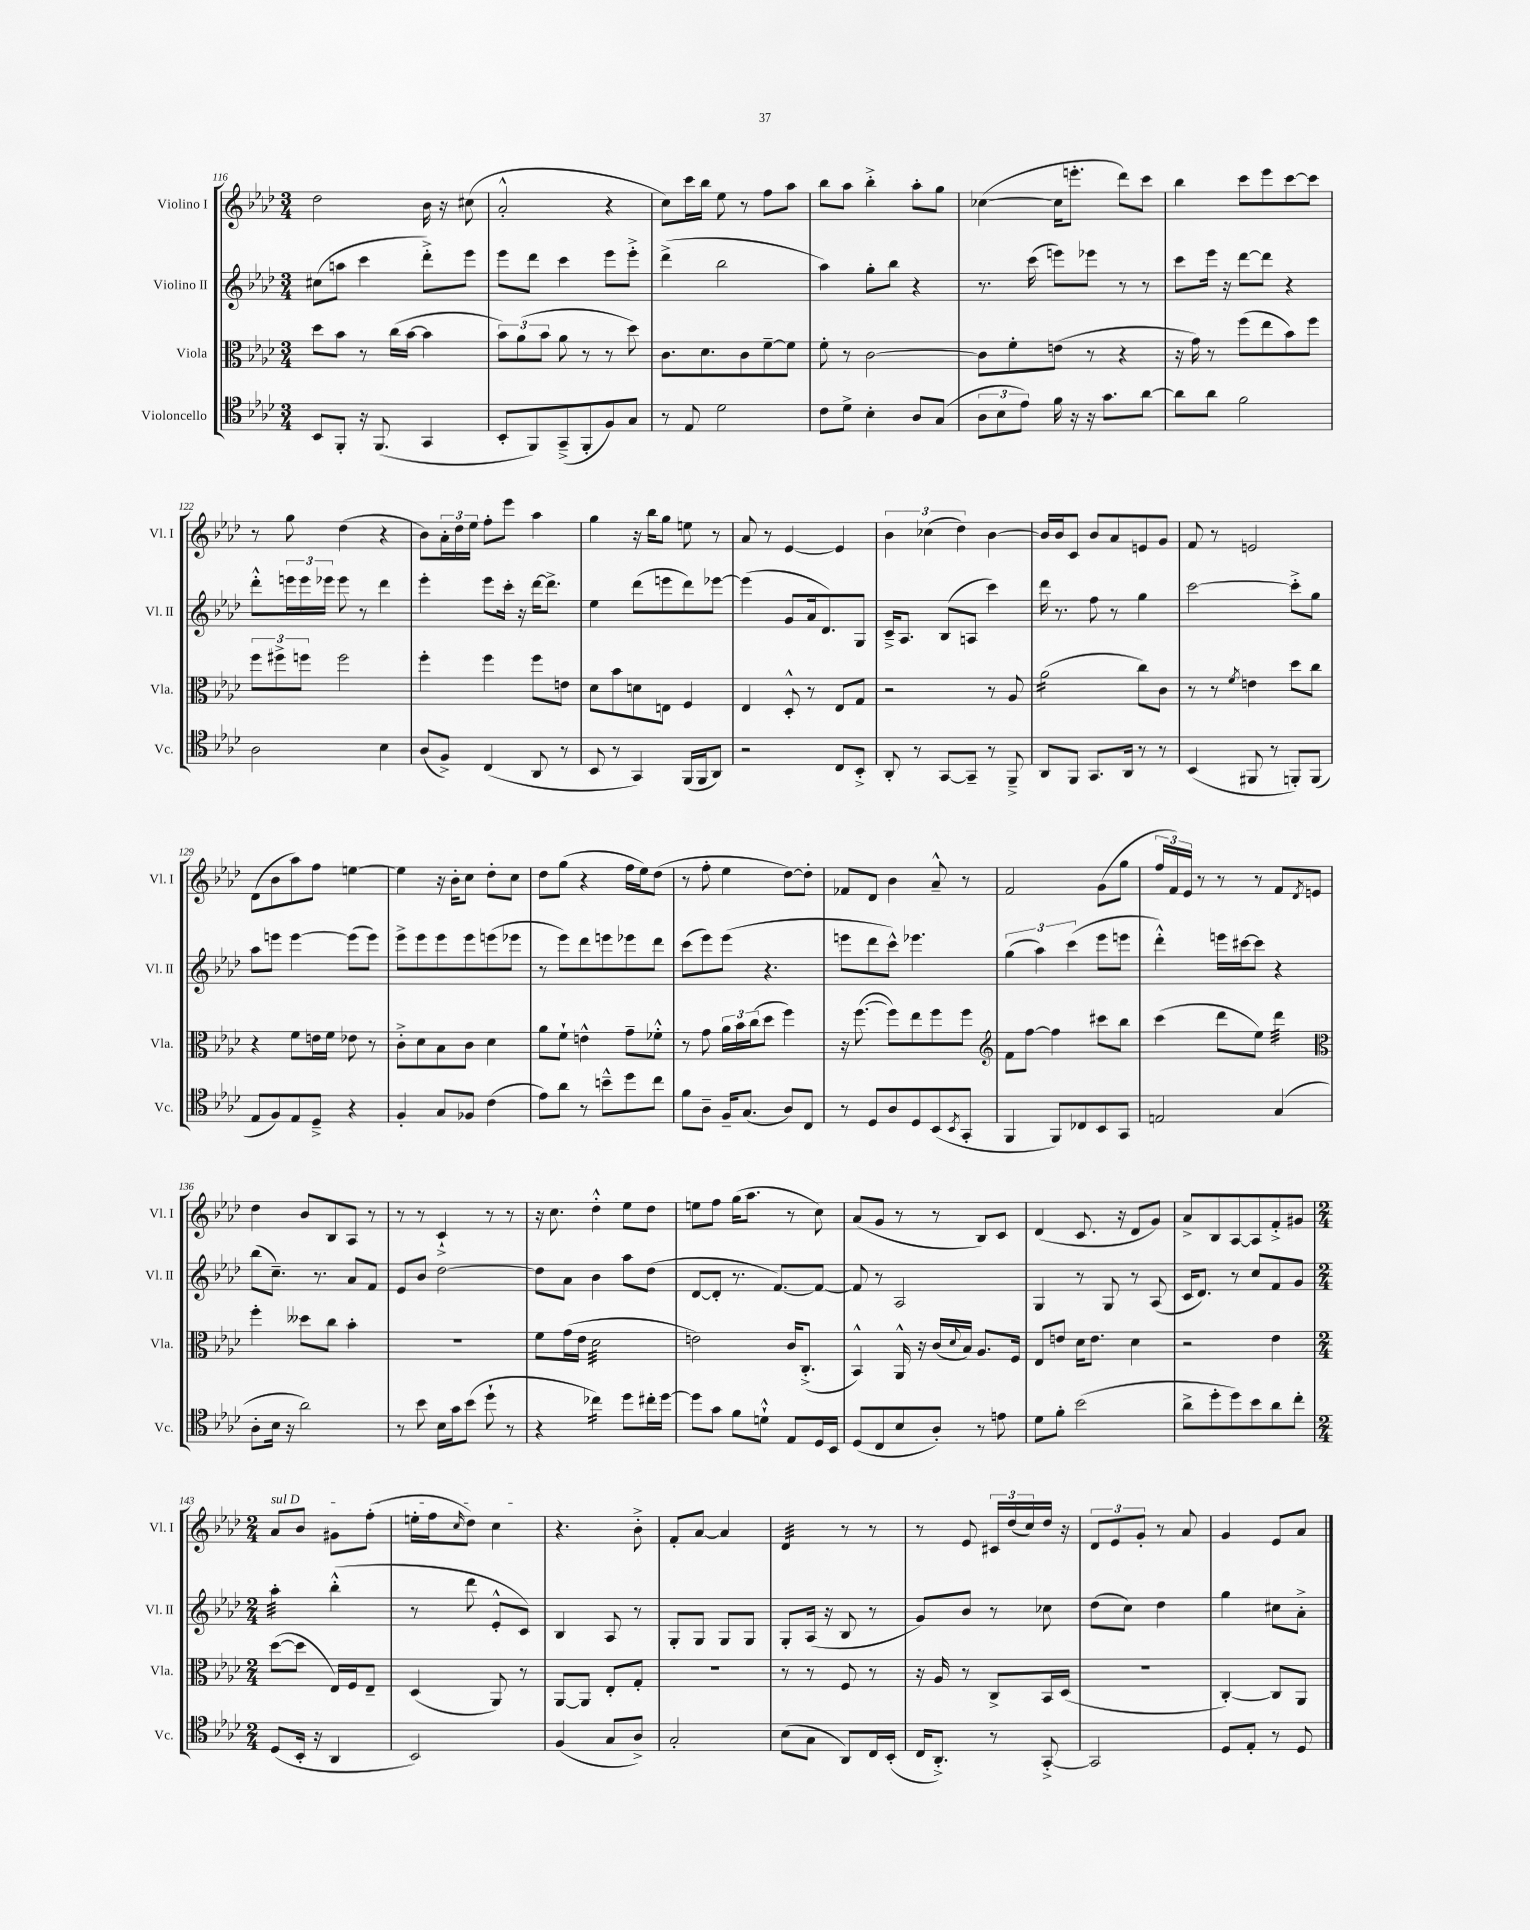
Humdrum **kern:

**kern	**kern	**kern	**kern
*staff4	*staff3	*staff2	*staff1
*clefC4	*clefC3	*clefG2	*clefG2
*k[b-e-a-d-]	*k[b-e-a-d-]	*k[b-e-a-d-]	*k[b-e-a-d-]
*M3/4	*M3/4	*M3/4	*M3/4
8BB-	8dd-	(8cc#	2dd-
8FF'	8b-	8aa	.
16r	8r	4ccc	.
(8.FF	.	.	.
.	(16cc	.	.
.	[16b-	.	.
4GG	4b-]	8ddd-'^)	16b-
.	.	.	16r
.	.	8eee-	(8cc#
=	=	=	=
8BB-'	12b-)	8eee-	2a-'^^
.	(12a-	.	.
8FF)	.	8ddd-	.
.	12b-	.	.
(8GG~^	8a-	4ccc	.
8FF'	8r	.	.
8F)	8r	8eee-	4r
8G	8dd-)	8eee-'^	.
=	=	=	=
8r	8.c	(4ddd-^	8cc)
8E-	.	.	16ccc
.	8.d-	.	16bb-
2d-	.	2bb-	8ee-
.	8c	.	8r
.	[8f~	.	8ff
.	8f]	.	8aa-
=	=	=	=
8c	8f'	4aa-)	8bb-
8d-^	8r	.	8aa-
4B-'	[2c	8gg'	4bb-'^
.	.	8bb-	.
8A-	.	4r	8aa-'
(8G	.	.	8gg
=	=	=	=
12A-	8c]	8.r	([4cc-
12B-	.	.	.
.	8f'	.	.
12e-)	.	.	.
.	.	(16ccc	.
16f	(8e	8eee)	16cc-]
16r	.	.	8.eee'
16r	8r	8eee-	.
8.g	.	.	.
.	4r	8r	8ddd-)
[8a-	.	8r	8ccc
=	=	=	=
8a-]	16r	8ccc	4bb-
.	16g)	.	.
8a-	8r	16eee-	.
.	.	16r	.
2f	(8ff	[8ddd-	8ccc
.	8ee-	8ddd-]	8eee-
.	8b-)	4r	[8ccc
.	8ff	.	8ccc]
=	=	=	=
2A-	12ff	8ddd-'^^	8r
.	12ff#^	.	.
.	.	24eee	8gg
.	12ff	24eee	.
.	.	24eee-	.
.	2ff	8eee-	(4dd-
.	.	8r	.
4B-	.	4ddd-	4r
=	=	=	=
(8A-	4ff'	4eee-'	8b-)
8F^)	.	.	24a-'
.	.	.	24dd-
.	.	.	24ee-
(4C	4ff	8eee-	8ff'
.	.	16ccc'	8eee-
.	.	16r	.
8AA-	8ff	[16ddd-	4aa-
.	.	8.ddd-^]	.
8r	8e	.	.
=	=	=	=
8BB-	8d-	4ee-	4gg
8r	8b-	.	.
4GG)	8d	(8ddd-	16r
.	.	.	16bb-
.	8E	8eee	8gg
(16FF	4F	8ddd-)	8ee
16FF	.	.	.
8AA-)	.	[8eee-	8r
=	=	=	=
2r	4E-	(4eee-]	8a-
.	.	.	8r
.	8D-'^^	8g	[4e-
.	8r	16a-	.
.	.	8.d-)	.
8C	8E-	.	4e-]
8BB-'^	8G	8G	.
=	=	=	=
8AA-'	2r	16c~^	6b-
.	.	8.A-	.
8r	.	.	.
.	.	.	(6cc-
[8GG	.	(8B-	.
.	.	.	6dd-)
8GG~]	.	8A	.
8r	8r	4ccc)	[4b-
8FF~^	8A-	.	.
=	=	=	=
8AA-	(2a-	16ddd-	16b-]
.	.	8.r	16b-
8FF	.	.	8c
8.GG	.	8ff	8b-
.	.	8r	8a-
16AA-	.	.	.
8r	8cc)	4gg	8e
8r	8c	.	8g
=	=	=	=
(4BB-	8r	[2ccc	8f
.	8r	.	8r
.	8qf	.	.
8FF#	4e	.	2e
8r	.	.	.
8FF')	8dd-	8ccc'^]	.
(8FF	8cc	8gg	.
=	=	=	=
8E-	4r	8aa-	(8d-
8F)	.	8eee	8b-
8E-	8f	[4eee	8aa-)
8D-~^	16e	.	8ff
.	16f	.	.
4r	8e-	(8eee]	[4ee
.	8r	8eee)	.
=	=	=	=
4F'	8c'^	8eee-^	4ee]
.	8d-	8eee-	.
8G	8B-	8eee-	16r
.	.	.	16b-'
8F-	8c	8eee-	8cc
(4c	4d-	(8eee	8dd-'
.	.	8eee-	8cc
=	=	=	=
8e-)	8a-	8r	8dd-
8a-	8f`	8eee-)	(8gg
8r	4e^^	8ddd-	4r
8b~^^	.	8eee	.
8dd-	8g~	8eee-	16ff
.	.	.	16ee-)
8cc	8f-'^^	8ddd-	(8dd-
=	=	=	=
8f	8r	(8ccc	8r
8A-~	8g	8eee-)	8ff'
16F~	24a-	(8eee-	4ee-
.	24b-	.	.
(8.G	.	.	.
.	(24cc	.	.
.	8dd-	4.r	.
8A-)	4ff)	.	[8dd-)
8C	.	.	8dd-']
=	=	=	=
8r	16r	8eee	8f-
.	([8.ff	.	.
8D-	.	8ddd-	8d-
8A-	8ff])	8ccc^^)	4b-
8D-	8ee-	4.eee-	.
(8BB-	8ff	.	8a-~^^
8qBB-	.	.	.
8GG'	8ff	.	8r
=	=	=	=
*	*clefG2	*	*
4FF	8f	(6gg	2f
.	[8ff	.	.
.	.	6aa-)	.
8FF)	4ff]	.	.
.	.	(6ccc	.
8C-	.	.	.
8BB-	8ccc#	8eee-	(8g
8GG	8bb-	8eee	8gg
=	=	=	=
2E	(4ccc	4ddd-'^^)	24ff
.	.	.	24f)
.	.	.	24e-
.	.	.	8r
.	8ddd-	16eee	8r
.	.	[16ccc#	.
.	8ee-)	8ccc#]	8r
(4G	4ddd-	4r	8f
.	.	.	8qd-
.	.	.	8e
=	=	=	=
*	*clefC3	*	*
8A-'	4ff'	(8bb-	4dd-
16B-	.	8.cc~)	.
16r	.	.	.
2a-)	8dd--	.	8b-
.	.	8.r	.
.	8cc	.	8B-
.	4b-'	8a-	8A-
.	.	8f	8r
=	=	=	=
8r	2.r	8e-	8r
8b-	.	8b-	8r
16B-	.	[2dd-	4c`^
16g	.	.	.
(8b-	.	.	.
8dd-`	.	.	8r
8r	.	.	8r
=	=	=	=
4r	8f	8dd-]	16r
.	.	.	8.cc
.	(16g	8a-	.
.	16e-	.	.
4cc-)	2d-	4b-	4dd-'^^
8dd-	.	8aa-	8ee-
16cc#'	.	(8dd-	8dd-
[16dd-	.	.	.
=	=	=	=
8dd-]	2e)	[8d-	8ee
8g	.	8d-']	8ff
8f	.	8.r	(16gg
.	.	.	8.aa-
8d`^^	.	.	.
.	.	[8.f)	.
8E-	16c	.	8r
.	(8.C'^	.	.
16D-	.	8f_	8cc)
16BB-	.	.	.
=	=	=	=
(8D-	4BB-^^)	8f]	(8a-
8C	.	8r	8g
8B-	16AA-^^	2A-	8r
.	16r	.	.
8A-')	(16c	.	8r
.	8qqd-	.	.
.	16B-)	.	.
8r	8.A-	.	8B-)
8e	.	.	8c
.	16F	.	.
=	=	=	=
8d-	8E-	4G	(4d-
8f'	8e	.	.
(2b-	16d-	8r	8.c
.	8.e	.	.
.	.	8G	.
.	.	.	16r
.	4d-	8r	8d-
.	.	(8A-	8g)
=	=	=	=
8a-^	2r	16c	8a-^
.	.	8.d-)	.
8dd-'	.	.	8B-
8dd-)	.	8r	[8A-
8b-	.	8cc	8A-]
8a-	4e-	8f	8f'^
8cc'	.	8g	8g#
=	=	=	=
*M2/4	*M2/4	*M2/4	*M2/4
(8D-	([8dd-	4aa-'	8a-
16BB-'	8dd-]	.	8b-
16r	.	.	.
4AA-	16E-)	(4bb-'^^	8g#
.	16F	.	.
.	8E-~	.	(8ff'
=	=	=	=
2BB-)	(4D-	8r	16ee'
.	.	.	16ff
.	.	.	16qqcc
.	.	8ddd-	8dd-)
.	8AA-)	8e-'^^	4cc
.	8r	8c)	.
=	=	=	=
(4F	[8AA-	4B-	4.r
.	8AA-]	.	.
8G	8E-'	8A-	.
8A-^)	8G'	8r	8b-'^
=	=	=	=
2G'	2r	8G'	8f'
.	.	8G	[8a-
.	.	8G	4a-]
.	.	8G	.
=	=	=	=
(8B-	8r	8G'	4d-
8G	8r	(16A-	.
.	.	16r	.
8AA-)	8F	8B-	8r
16C	8r	8r	8r
(16BB-'	.	.	.
=	=	=	=
16C	16r	8g)	8r
8.AA-'^)	16A-	.	.
.	8r	8b-	8e-
8r	8C^	8r	24c#
.	.	.	(24dd-
.	.	.	24cc)
[8GG'^	16BB-	8cc-	16dd-
.	(16D-	.	16r
=	=	=	=
2GG]	2r	(8dd-	12d-
.	.	.	12e-
.	.	8cc)	.
.	.	.	12g'
.	.	4dd-	8r
.	.	.	8a-
=	=	=	=
8D-	[4C')	4gg	4g
8E-'	.	.	.
8r	8C]	8cc#	8e-
8D-	8AA-	8a-'^	8a-
==	==	==	==
*-	*-	*-	*-
